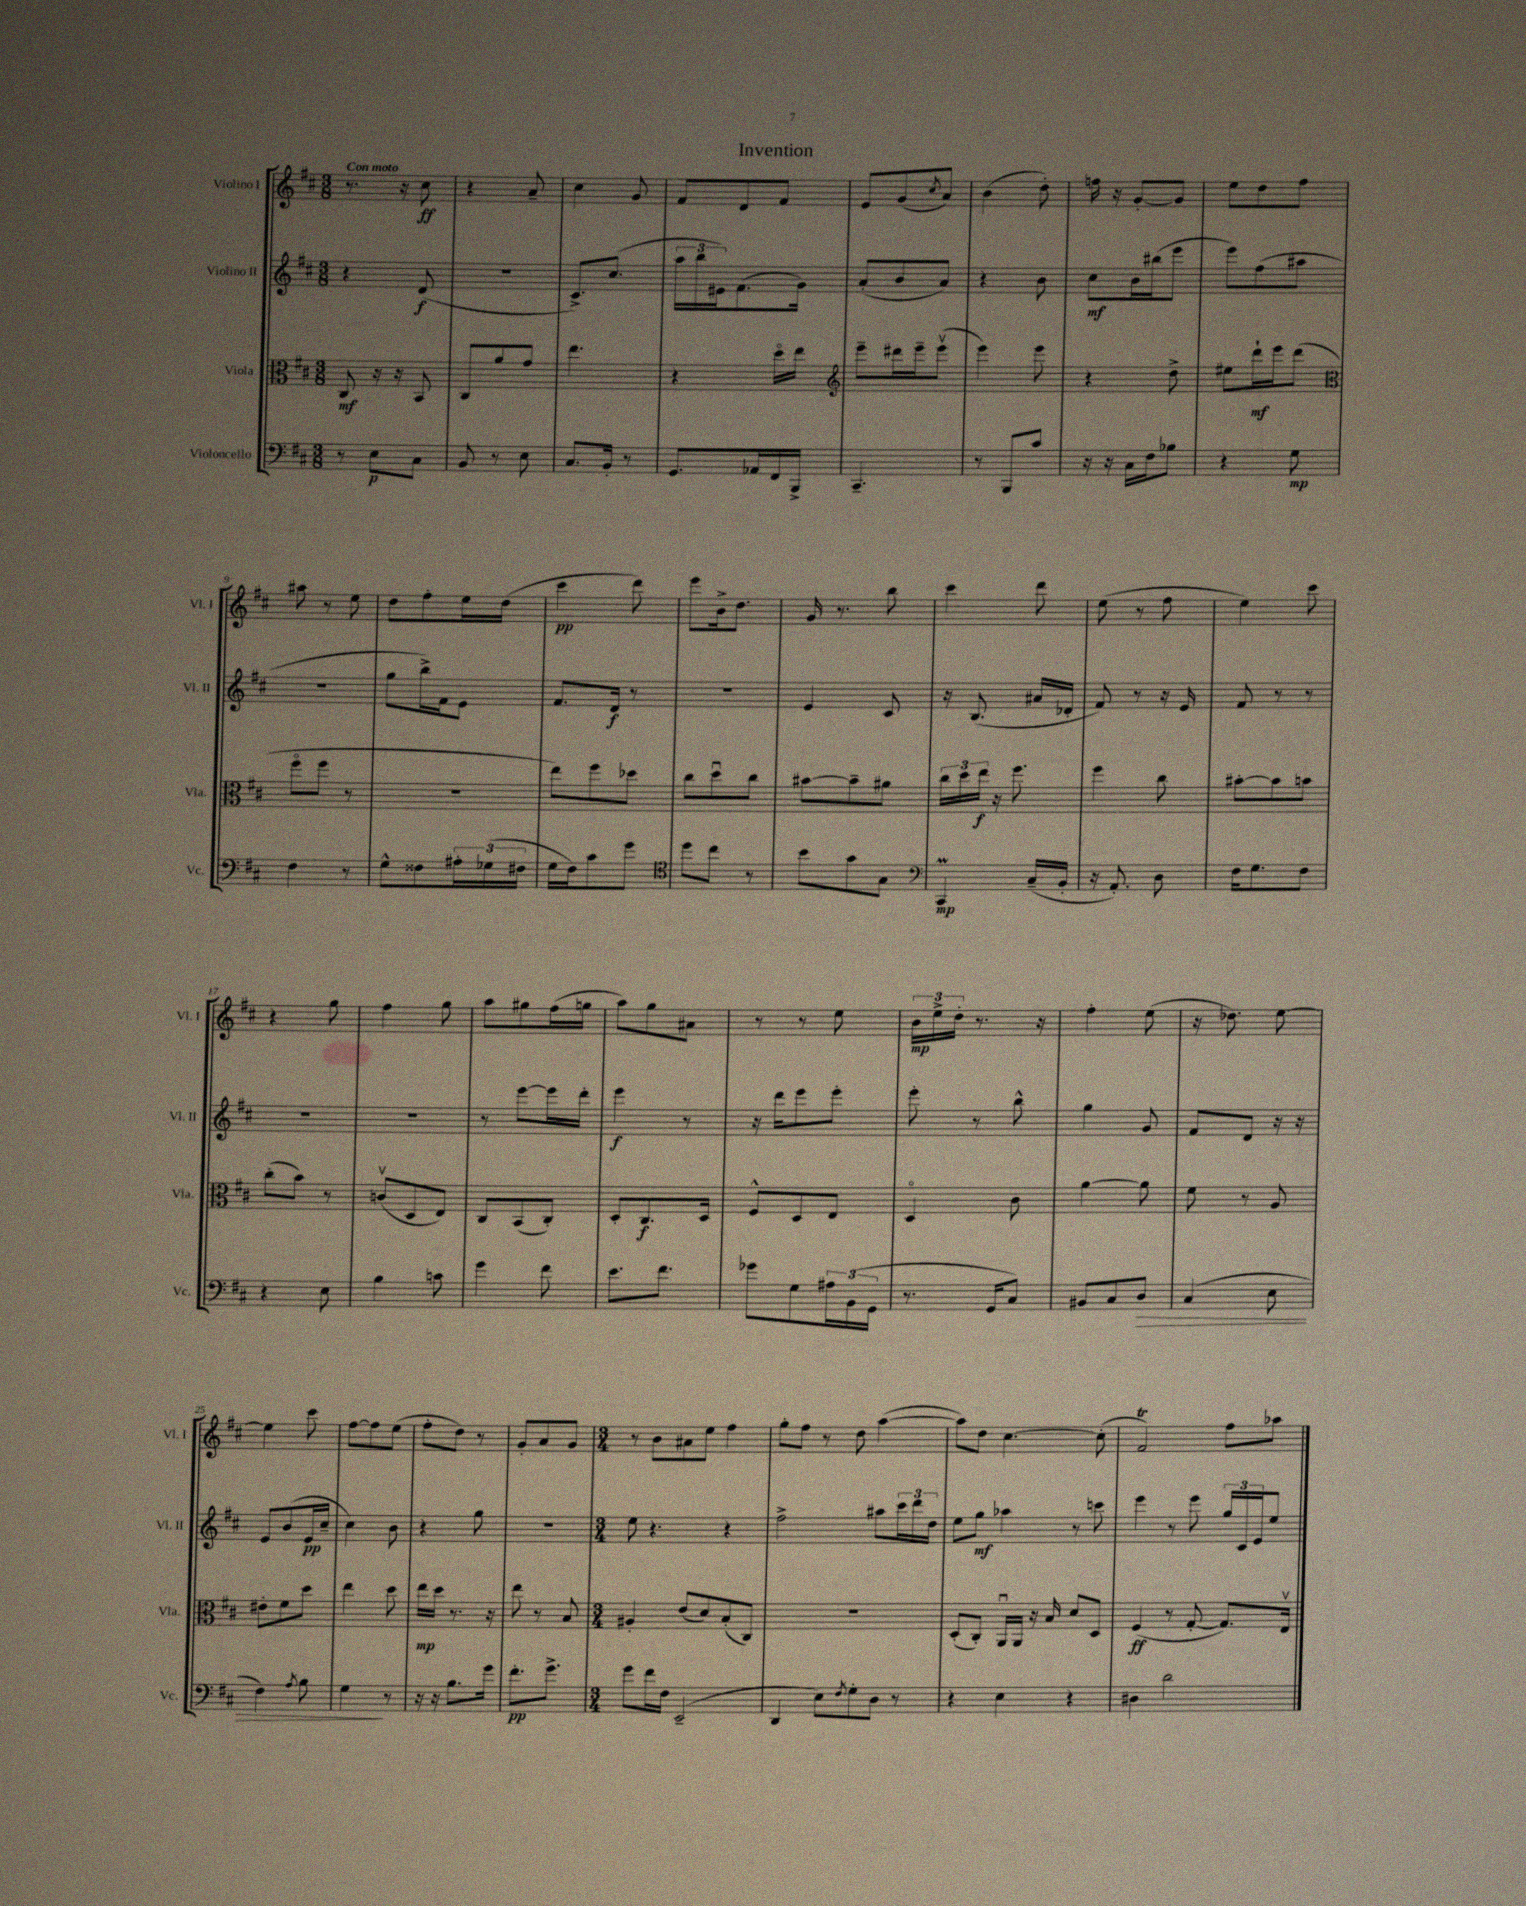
\header { title = "Invention" }
<<
\new StaffGroup <<
\new Staff = "s0" \with { instrumentName = "Violino I" shortInstrumentName = "Vl. I" } {
    \clef treble \key d \major \numericTimeSignature \time 3/8 \tempo "Con moto"
    r8. r16 cis''8\ff |
    r4 a'8-- |
    cis''4 g'8 |
    fis'8 d'8 fis'8 |
    e'8 g'8( \acciaccatura { cis''8 } a'8) |
    b'4( d''8-.) |
    f''16 r16 g'8~-. g'8 |
    e''8 d''8 fis''8 |
    ais''8 r8 e''8 |
    d''8 fis''8-. e''16 d''16( |
    cis'''4\pp d'''8) |
    e'''8 b'16-> d''8. |
    g'16 r8. b''8 |
    cis'''4 d'''8 |
    e''8( r8 fis''8 |
    e''4) cis'''8 |
    r4 g''8 |
    fis''4 g''8 |
    a''8 gis''8 fis''16( g''16 |
    a''8) g''8 ais'8 |
    r8 r8 e''8 |
    \tuplet 3/2 { b'16\mp e''16-> d''16-. } r8. r16 |
    fis''4-. e''8( |
    r16 des''8.) e''8~ |
    e''4 cis'''8 |
    fis''8~ fis''8 e''8( |
    fis''8-. d''8) r8 |
    g'8-. a'8 g'8 |
    \numericTimeSignature \time 3/4 r8 b'8 ais'8 e''8 fis''4 |
    g''8-. fis''8 r8 d''8 a''4~( |
    a''8) d''8 cis''4.~ cis''8-.( |
    fis'2\trill) fis''8 aes''8 \bar "|." |
}
\new Staff = "s1" \with { instrumentName = "Violino II" shortInstrumentName = "Vl. II" } {
    \clef treble \key d \major \numericTimeSignature \time 3/8
    r4 d'8\f( |
    r4. |
    cis'8.->) cis''8.( |
    \tuplet 3/2 { a''16 b''16 eis'16) } fis'8.( g'16) |
    a'8-.( b'8 a'8) |
    r4 b'8 |
    cis''8\mf b'16 bis''16( e'''8 |
    e'''8) fis''8( ais''8 |
    R4. |
    g''8 b''16->) fis'16 e'8 |
    fis'8. d'16\f r8 |
    r4. |
    e'4 cis'8 |
    r16 b8.( ais'16 des'16-. |
    fis'8) r8 r16 e'16 |
    fis'8 r8 r8 |
    R4. |
    R4. |
    r8 e'''8~ e'''16 d'''16-. |
    e'''4\f r8 |
    r16 d'''16 e'''8 e'''8-. |
    e'''8-. r8 b''8-^ |
    g''4 g'8 |
    fis'8 d'8 r16 r16 |
    e'8 b'8( e'16\pp cis''16-- |
    cis''4) b'8 |
    r4 g''8 |
    R4. |
    \numericTimeSignature \time 3/4 e''8 r4. r4 |
    fis''2-> ais''8 \tuplet 3/2 { cis'''16 d'''16 d''16 } |
    e''8 g''8\mf aes''4 r8 c'''8 |
    e'''4 r8 e'''8 \tuplet 3/2 { g''16 cis'16 e'16 } e''8 \bar "|." |
}
\new Staff = "s2" \with { instrumentName = "Viola" shortInstrumentName = "Vla." } {
    \clef alto \key d \major \numericTimeSignature \time 3/8
    cis8\mf r16 r16 b,8 |
    cis8 a'8 g'8 |
    e''4. |
    r4 d''16\flageolet e''16 |
    \clef treble e'''8-- dis'''16 e'''16-- e'''8\upbow( |
    e'''4) e'''8 |
    r4 d''8-> |
    eis''8 d'''16-!\mf e'''16 d'''8( |
    \clef alto fis''8\flageolet fis''8 r8 |
    R4. |
    e''8) fis''8 des''8 |
    cis''8 d''8\downbow cis''8 |
    bis'8~ bis'8-- ais'8 |
    \tuplet 3/2 { cis''16 d''16 e''16\f } r16 fis''8. |
    fis''4 cis''8 |
    bis'8~-. bis'8 b'8 |
    cis''8-.( b'8) r8 |
    c'8\upbow( d8 e8) |
    cis8 b,8( cis8-.) |
    d8-. cis8.\f d16 |
    fis8-^ d8 e8 |
    d4\flageolet cis'8 |
    a'4~ a'8 |
    fis'8 r8 a8 |
    eis'8-. fis'8 d''8 |
    e''4 d''8 |
    e''16\mp d''16 r8. r16 |
    e''8 r8 b8 |
    \numericTimeSignature \time 3/4 ais4-. e'8( d'8) b8-.( cis8) |
    r2. |
    d8-.( cis8-.) a,16\downbow a,16 r16 b16 d'8 d8 |
    fis4\ff( r8 g8~-. g8.) e16\upbow \bar "|." |
}
\new Staff = "s3" \with { instrumentName = "Violoncello" shortInstrumentName = "Vc." } {
    \clef bass \key d \major \numericTimeSignature \time 3/8
    r8 e8\p cis8 |
    b,8 r8 e8 |
    cis8. b,16-. r8 |
    g,8. aes,16 fis,16 b,,16-> |
    cis,4.-- |
    r8 b,,8 cis'8 |
    r16 r16 cis16 fis16 bes8 |
    r4 g8\mp |
    fis4 r8 |
    g8-^ fisis8 \tuplet 3/2 { ais16-. ges16( fis16 } |
    g16 fis16) cis'8 g'8 |
    \clef tenor d''8 cis''8 r8 |
    b'8 g'8 g8 |
    \clef bass cis,4\prall\mp cis16--( b,16-. |
    r16 a,8.-.) d8 |
    fis16 g8. fis8 |
    r4 e8 |
    b4 c'8 |
    g'4 fis'8 |
    e'8. fis'8. |
    ges'8 g8 \tuplet 3/2 { ais16 b,16( g,16 } |
    r8. g,16 cis8) |
    bis,8 cis8 d8\> |
    cis4( e8 |
    fis4) \acciaccatura { a8 } b8 |
    g4\! r8 |
    r16 r16 b8. g'16 |
    fis'8.-.\pp g'8.-> |
    \numericTimeSignature \time 3/4 g'8 fis'16 fis16 e,2--( |
    d,4 e8) \acciaccatura { fis8 } g8-. d8 r8 |
    r4 e4 r4 |
    dis4 d'2 \bar "|." |
}
>>
>>
